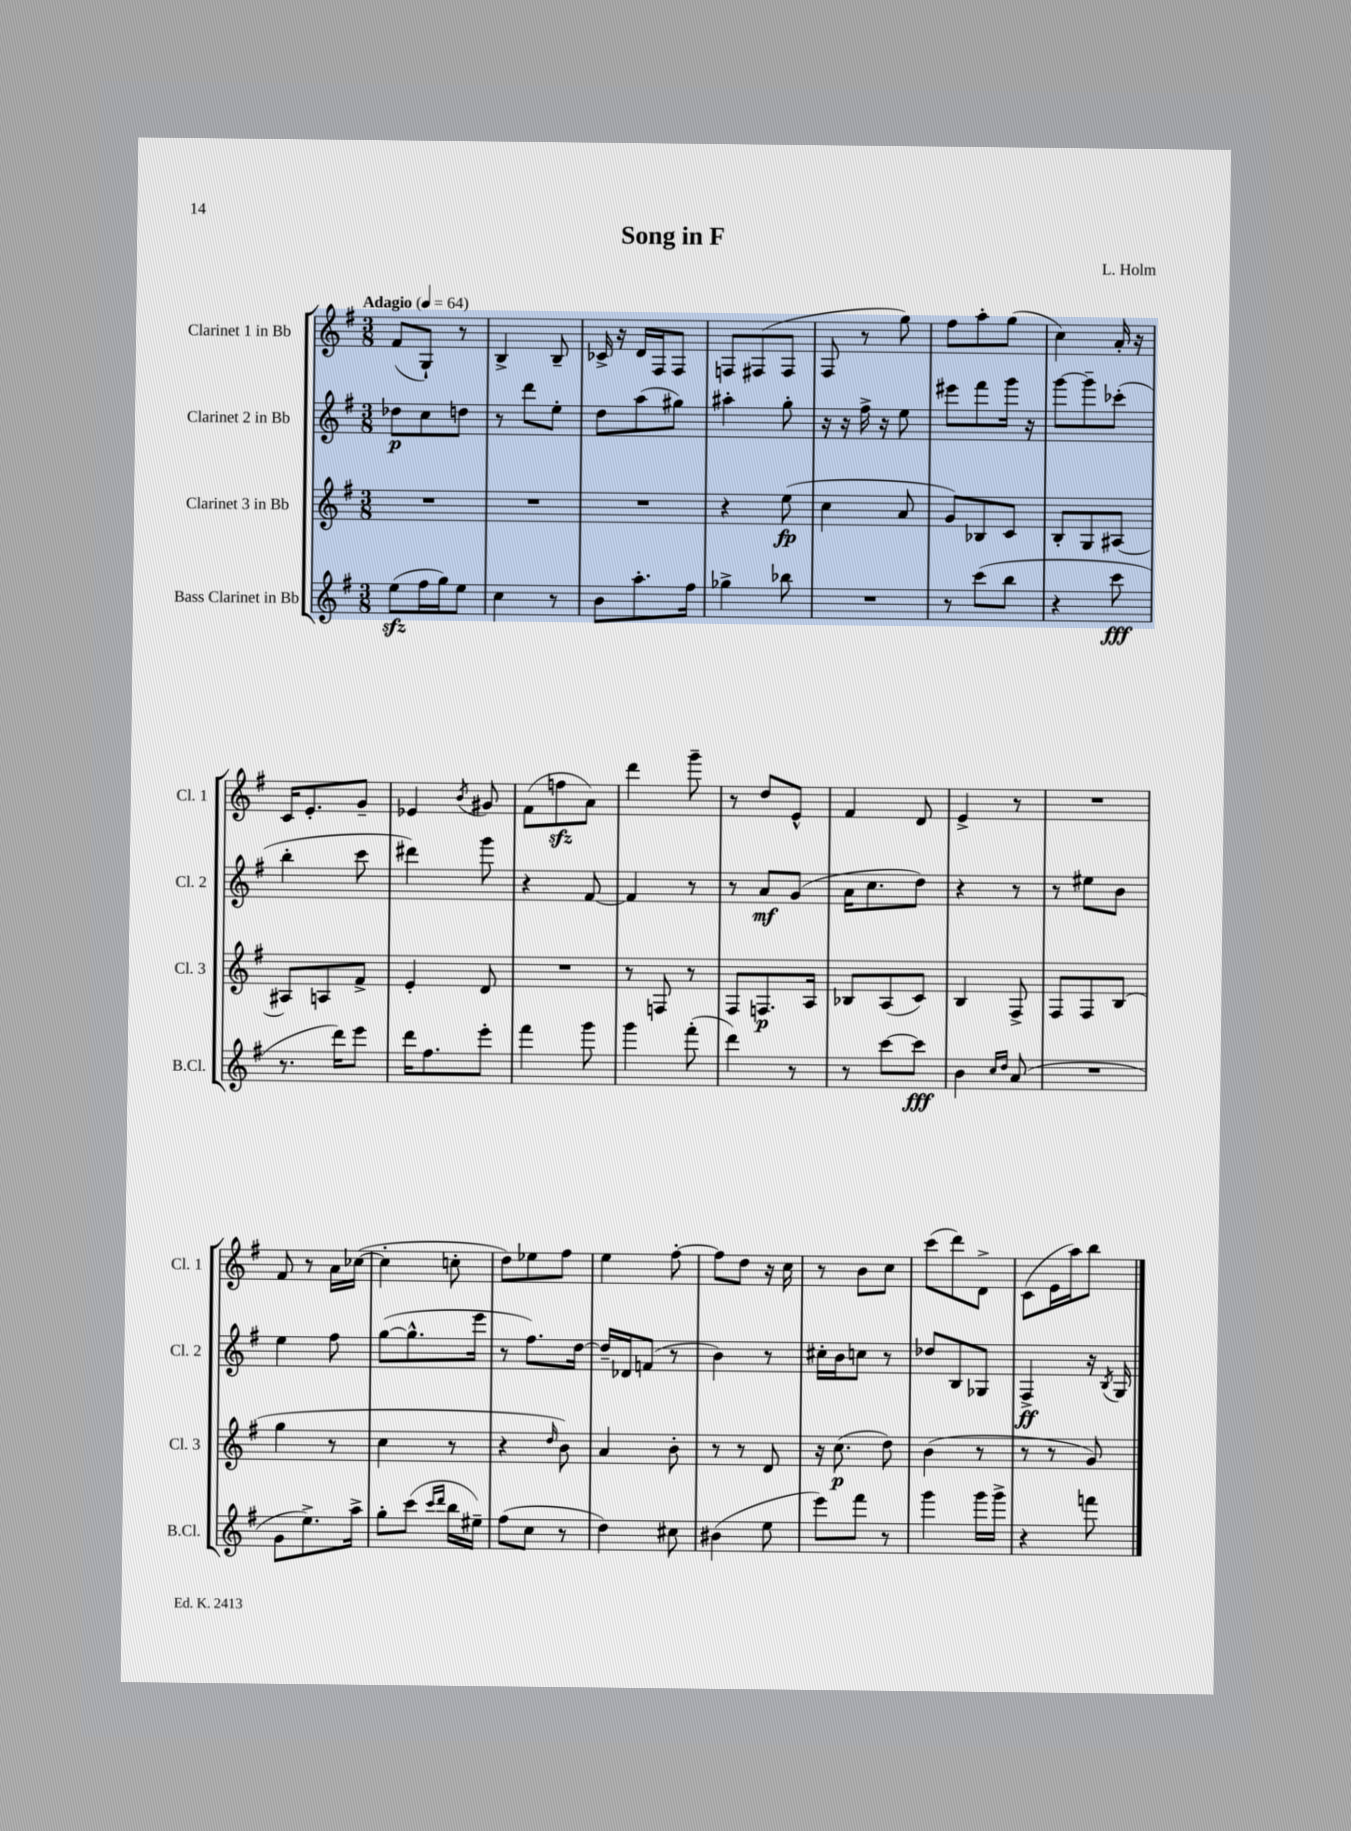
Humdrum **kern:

**kern	**dynam	**kern	**dynam	**kern	**dynam	**kern
*part4	*part4	*part3	*part3	*part2	*part2	*part1
*staff4	*staff4	*staff3	*staff3	*staff2	*staff2	*staff1
*I"Bass Clarinet in Bb	*	*I"Clarinet 3 in Bb	*	*I"Clarinet 2 in Bb	*	*I"Clarinet 1 in Bb
*I'B.Cl.	*	*I'Cl. 3	*	*I'Cl. 2	*	*I'Cl. 1
*clefG2	*	*clefG2	*	*clefG2	*	*clefG2
*k[f#]	*	*k[f#]	*	*k[f#]	*	*k[f#]
*M3/8	*	*M3/8	*	*M3/8	*	*M3/8
*MM64	*	*MM64	*	*MM64	*	*MM64
=1	=1	=1	=1	=1	=1	=1
!	!	!	!	!	!	!LO:TX:a:B:t=Adagio
(8eezz\L	.	4.r	.	8dd-X\L	p	(8f#/L
16ff#\L	.	.	.	8cc\	.	8G`/J)
16gg\J)	.	.	.	.	.	.
8ee\J	.	.	.	8ddn\J	.	8r
=2	=2	=2	=2	=2	=2	=2
4cc\	.	4.r	.	8r	.	4B^/
.	.	.	.	8ddd\L	.	.
8r	.	.	.	8ee'\J	.	8B~/
=3	=3	=3	=3	=3	=3	=3
8b\L	.	4.r	.	8dd\L	.	16c-X^/
.	.	.	.	.	.	16r
8.aa'\	.	.	.	(8aa\	.	16d/LL
.	.	.	.	.	.	16F#/J
.	.	.	.	8gg#X\J)	.	8F#/J
16ff#\Jk	.	.	.	.	.	.
=4	=4	=4	=4	=4	=4	=4
4gg-X^\	.	4r	.	4aa#X'\	.	8Fn/L
.	.	.	.	.	.	(8F#X/
8bb-X\	.	(8ee\	fp	8gg'\	.	8F#/J
=5	=5	=5	=5	=5	=5	=5
4.r	.	4cc\	.	16r	.	8F#/
.	.	.	.	16r	.	.
.	.	.	.	16ff#^\	.	8r
.	.	.	.	16r	.	.
.	.	8a/	.	8ee\	.	8gg\)
=6	=6	=6	=6	=6	=6	=6
8r	.	8g/L)	.	8eee#X\L	.	8ff#\L
(8ccc\L	.	8B-X/	.	8fff#\	.	8aa'\
8bb\J	.	8c/J	.	16ggg\Jk	.	(8gg\J
.	.	.	.	16r	.	.
=7	=7	=7	=7	=7	=7	=7
4r	.	8B'/L	.	[8ggg\L	.	4cc\)
.	.	8G/	.	8ggg~\]	.	.
8ccc\	fff	[8A#X/J	.	(8ccc-X'\J	.	16a'/
.	.	.	.	.	.	16r
!!LO:LB:g=z
=8	=8	=8	=8	=8	=8	=8
8.r	.	8A#X/L]	.	4bb'\	.	16c/KL
.	.	.	.	.	.	8.e'/
.	.	8An/	.	.	.	.
16ddd\KL)	.	.	.	.	.	.
8eee\J	.	8f#^/J	.	8ccc\	.	8g~/J
=9	=9	=9	=9	=9	=9	=9
16ddd\KL	.	4e'/	.	4ddd#X\)	.	4e-X/
8.ff#\	.	.	.	.	.	.
.	.	.	.	.	.	8qb/
8eee'\J	.	8d/	.	8ggg\	.	8g#X/
=10	=10	=10	=10	=10	=10	=10
4fff#\	.	4.r	.	4r	.	(8f#\L
.	.	.	.	.	.	8ffnzz\
8ggg\	.	.	.	[8f#/	.	8a\J)
=11	=11	=11	=11	=11	=11	=11
4ggg\	.	8r	.	4f#/]	.	4ddd\
.	.	8Fn/	.	.	.	.
(8fff#'\	.	8r	.	8r	.	8ggg~\
=12	=12	=12	=12	=12	=12	=12
4ddd\)	.	8F#/L	.	8r	.	8r
.	.	8.Fn/	p	8a/L	mf	8dd/L
8r	.	.	.	(8g/J	.	8e^^/J
.	.	16A/Jk	.	.	.	.
=13	=13	=13	=13	=13	=13	=13
8r	.	8B-X/L	.	16a\KL	.	4f#/
.	.	.	.	8.cc\	.	.
[8ccc\L	.	(8A/	.	.	.	.
8ccc\J]	fff	8c/J)	.	8dd\J)	.	8d/
=14	=14	=14	=14	=14	=14	=14
4b\	.	4B/	.	4r	.	4e^/
16qqcc/LL	.	.	.	.	.	.
16qqdd/JJ	.	.	.	.	.	.
(8a/	.	8F#^/	.	8r	.	8r
=15	=15	=15	=15	=15	=15	=15
4.r	.	8F#/L	.	8r	.	4.r
.	.	8F#/	.	8ee#X\L	.	.
.	.	(8B/J	.	8b\J	.	.
!!LO:LB:g=z
=16	=16	=16	=16	=16	=16	=16
8g\L	.	4gg\	.	4ee\	.	8f#/
8.ee^\)	.	.	.	.	.	8r
.	.	8r	.	8ff#\	.	16a\LL
16aa^\Jk	.	.	.	.	.	([16cc-X\JJ
=17	=17	=17	=17	=17	=17	=17
8gg'\L	.	4cc\	.	([8gg\L	.	4cc-'\]
(8ccc\J	.	.	.	8.gg^^\]	.	.
16qqccc/LL	.	.	.	.	.	.
16qqddd/JJ	.	.	.	.	.	.
16bb\LL	.	8r	.	.	.	8ccn'\
16ee#X~\JJ)	.	.	.	16eee\Jk	.	.
=18	=18	=18	=18	=18	=18	=18
(8ff#\L	.	4r	.	8r	.	8dd\L)
8cc\J	.	.	.	8.ff#\L)	.	8ee-X\
.	.	16qqdd/	.	.	.	.
8r	.	8b\)	.	.	.	8ff#\J
.	.	.	.	[16dd\Jk	.	.
=19	=19	=19	=19	=19	=19	=19
4dd\)	.	4a/	.	16dd~/LL]	.	4ee\
.	.	.	.	16d-X/J	.	.
.	.	.	.	(8fn/J	.	.
8cc#X\	.	8b'\	.	8r	.	[8ff#'\
=20	=20	=20	=20	=20	=20	=20
(4b#X\	.	8r	.	4b\)	.	8ff#\L]
.	.	8r	.	.	.	8dd\J
8ee\	.	8d/	.	8r	.	16r
.	.	.	.	.	.	16cc\
=21	=21	=21	=21	=21	=21	=21
8eee\L)	.	16r	.	16cc#X'\LL	.	8r
.	.	(8.cc\	p	16b\J	.	.
8fff#\J	.	.	.	8ccn\J	.	8b\L
8r	.	8dd\)	.	8r	.	8cc\J
=22	=22	=22	=22	=22	=22	=22
4ggg\	.	(4b\	.	8dd-X/L	.	(8ccc\L
.	.	.	.	8B/	.	8ddd\)
16ggg\LL	.	8r	.	8G-X/J	.	8d^\J
16ggg^\JJ	.	.	.	.	.	.
=23	=23	=23	=23	=23	=23	=23
4r	.	8r	.	4F#^/	ff	(8c\L
.	.	8r	.	.	.	16e\L
.	.	.	.	.	.	16aa\J)
8fffn\	.	8g/)	.	16r	.	8bb\J
.	.	.	.	8qB/	.	.
.	.	.	.	16G/	.	.
==	==	==	==	==	==	==
*-	*-	*-	*-	*-	*-	*-
